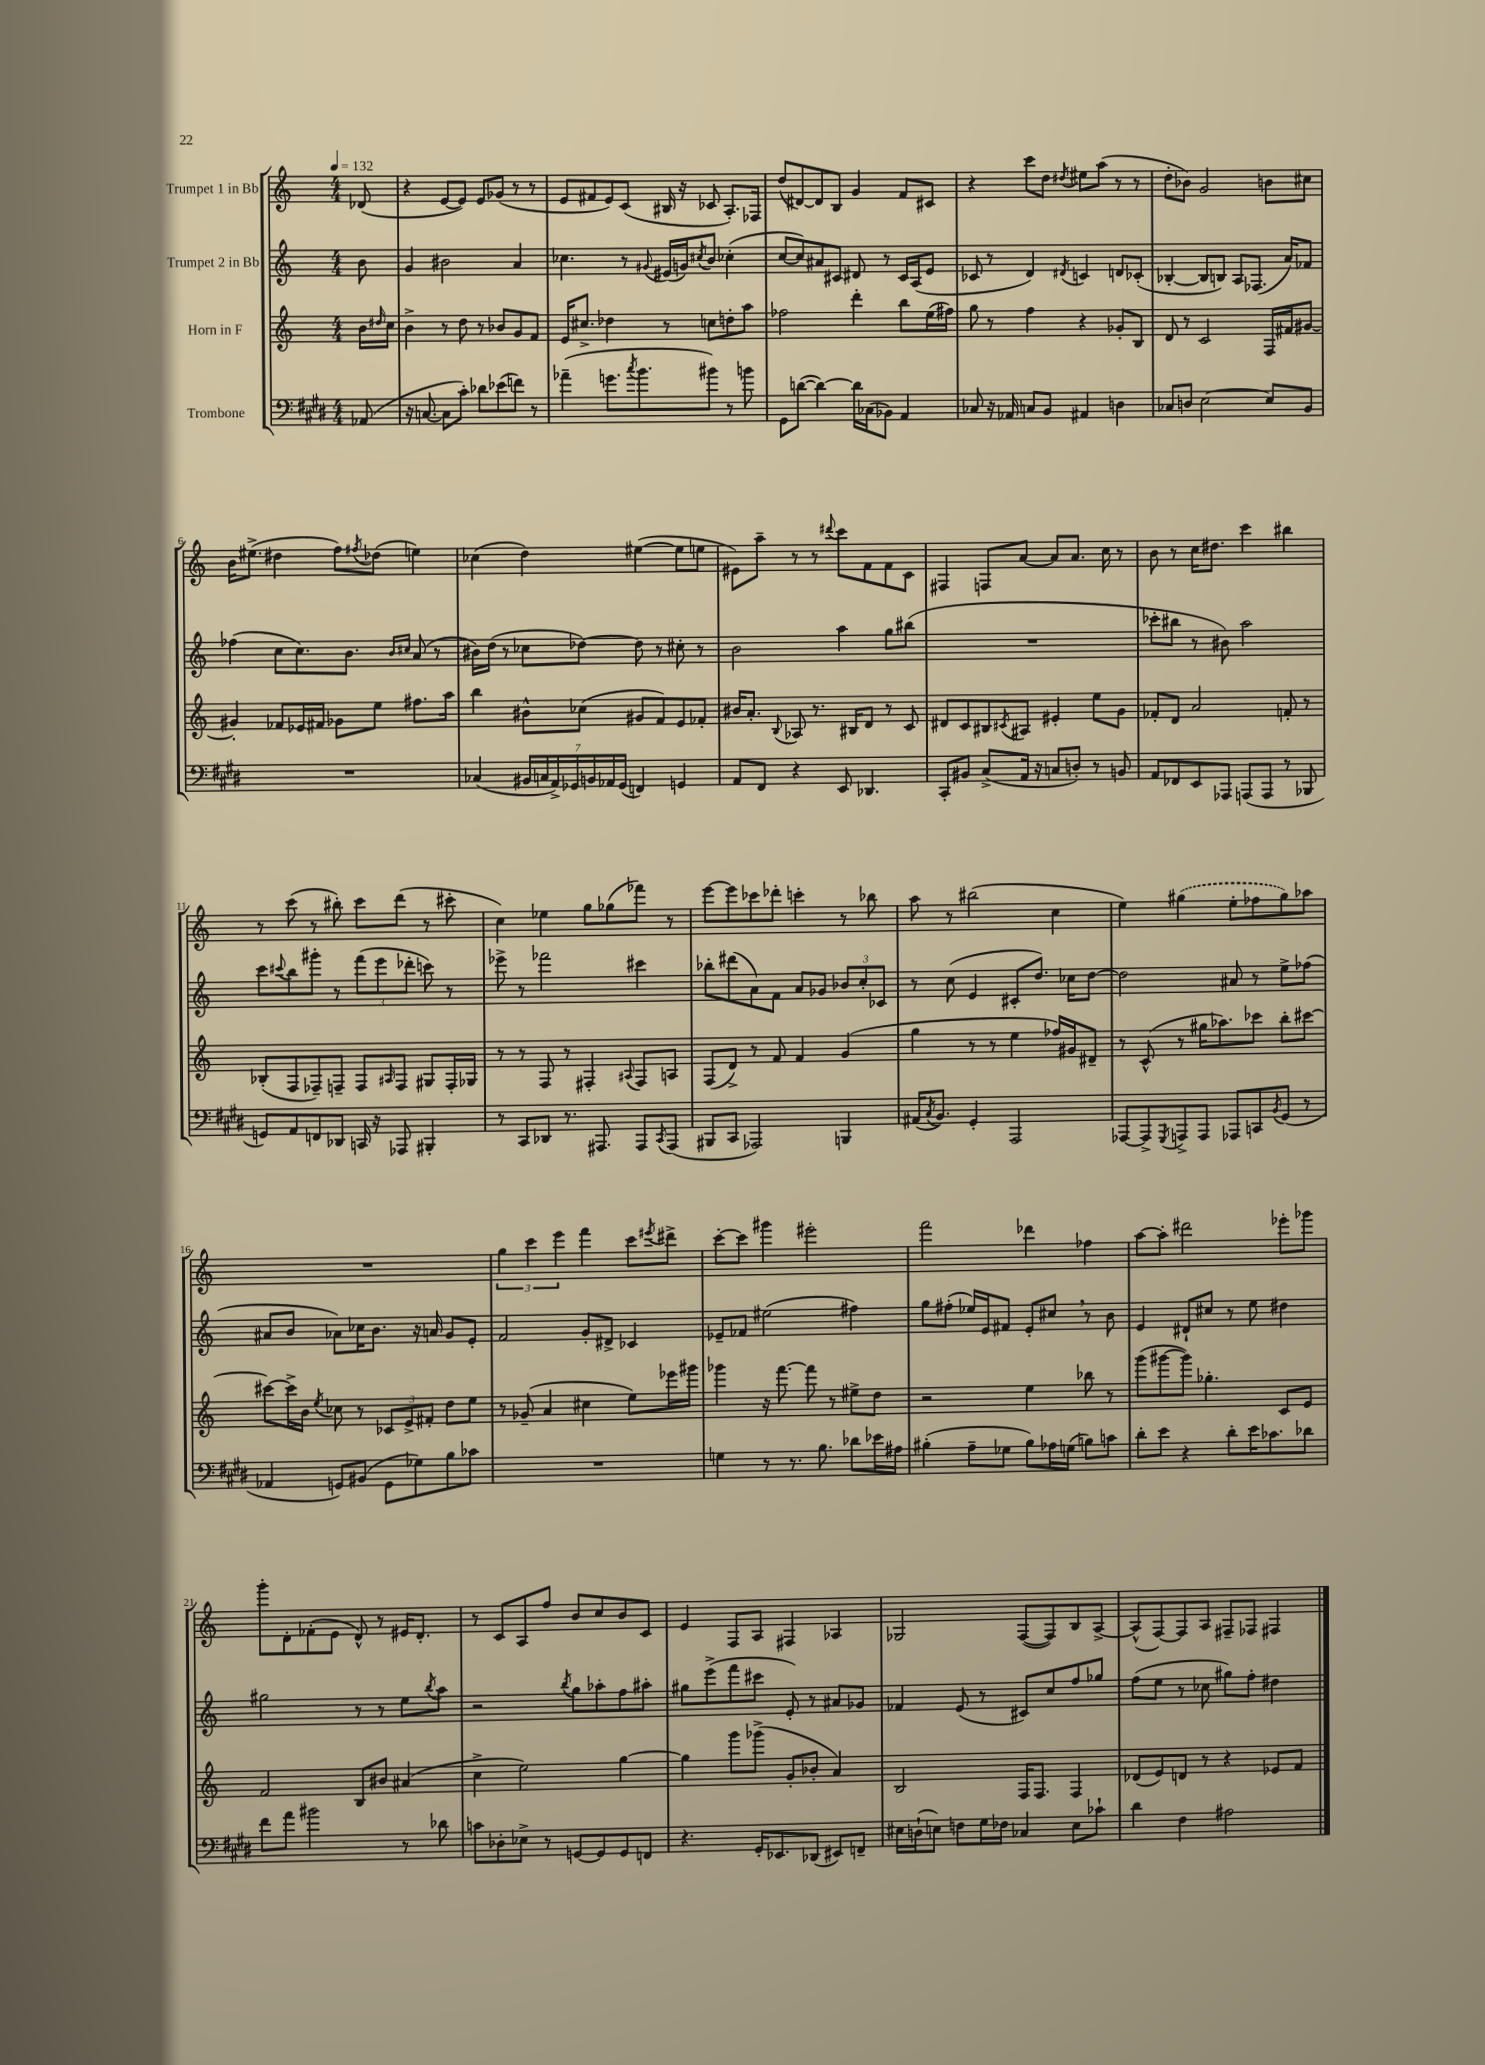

**kern	**kern	**kern	**kern
*part4	*part3	*part2	*part1
*staff4	*staff3	*staff2	*staff1
*I"Trombone	*I"Horn in F	*I"Trumpet 2 in Bb	*I"Trumpet 1 in Bb
*clefF4	*clefG2	*clefG2	*clefG2
*k[f#c#g#d#]	*k[]	*k[]	*k[]
*M4/4	*M4/4	*M4/4	*M4/4
*MM132	*MM132	*MM132	*MM132
=	=	=	=
(8AA-X/	16b\LL	8b\	(8d-X/
.	16qqdd#X/	.	.
.	16cc\JJ	.	.
=1	=1	=1	=1
16r	4b^\	4g/	4r
[8.Cn/	.	.	.
8C\L]	8r	2b#X\	[8e/L
8c#'\J)	8dd\	.	8e/J])
8d-X\L	8r	.	8e/L
(8e-X\	8b-X/L	.	(8g-X/J
8fn\J)	8g/	4a/	8r
8r	8f/J	.	8r
=2	=2	=2	=2
(4a-X~\	16e/KL	4.cc-X\	8e/L
.	8.cc#X^/J	.	.
.	.	.	8f#X/
8.gn\L	4dd-X\	.	8e/)
.	.	8r	(8c/J
8qcc#/	.	.	.
8.b\	.	.	.
.	.	8qqg#X/	.
.	8r	(16e#X/LL	16B#X/
.	.	16gn/J)	16r
.	.	8qcc#X/	.
8b#X\J)	8ccn\L	8b/J	8c-X/
8r	8ddn'\	(4cc-X'\	8.A'/L)
8bn\	8aa\J	.	.
.	.	.	16F-X/Jk
=3	=3	=3	=3
8GG#\L	2ff-X\	[8cc/L	(8dd/L
([8dn\J	.	8cc/])	[8d#X/)
4d\_)	.	8a#X/	8d#/]
.	.	8c#X/J	8B/J
16d\LL]	4ddd'\	8d#X/	4g/
(16C-X\J	.	.	.
8BB-X\J)	.	8r	.
4AA/	8bb\L	16c#/LL	8f/L
.	.	(16A/J	.
.	(16ee\L	8e/J	8c#X/J
.	16ff#X\JJ)	.	.
=4	=4	=4	=4
8C-X/	8gg\	8c-X/	4r
16r	8r	8r	.
16AA-X/	.	.	.
8Cn/L	4ff\	4d/)	8ccc\L
8BB/J	.	.	8dd\J
.	.	8qd#X/	8qdd#X/
4AA#X/	4r	4cn/	8ee#X\L
.	.	.	(8aa\J
4Dn\	8g-X'/L	8dn/L	8r
.	8B/J	(8c-X'/J	8r
=5	=5	=5	=5
8C-X/L	8d/	[4B-X'/	8dd'\L
8Dn/J	8r	.	8b-X\J)
[2E\	2c/	8B-/L]	2g/
.	.	8Bn/J)	.
.	.	8A/L	.
.	.	(8.F-X/J	.
8E/L]	16F/LL	.	8bn\L
.	16f#X/J	16a/KL)	.
8BB/J	[8g#X/J	8f-X/J	8cc#X\J
!!LO:LB:g=z
=6	=6	=6	=6
1r	4g#X'/]	(4ff-X\	16b\KL
.	.	.	(8.ee#X^\J
.	8f-X/L	8cc\L	4dd#X\
.	16e-X/L	8.cc\)	.
.	16f#X/JJ	.	.
.	8g-X\L	.	8ff\L)
.	.	8.b\J	.
.	.	.	8qff#X/
.	8ee\J	.	(8dd-X\J
.	.	16qqb/LL	.
.	.	16qqcc#X/JJ	.
.	8.ff#X\L	(8a/	4een\)
.	.	8r	.
.	16aa\Jk	.	.
=7	=7	=7	=7
(4C-X/	4bb\	16b#X\LL)	(4cc-X\
.	.	(16dd\JJ	.
.	.	8r	.
28BB#X/LL	8b#X^^\L	8cc-X\L	4dd\)
28Cn/	.	.	.
28AA^/)	.	.	.
28GG-X/	.	.	.
.	(8cc-X\J	[8dd-X\J)	.
28BBn/	.	.	.
28AA-X/	.	.	.
(28GG-/JJ	.	.	.
4FFn/)	8g#X/L	8dd-\]	([4ee#X\
.	8f/)	8r	.
4GGn/	8e/	8cc#X'\	8ee#\L]
.	8f-X'/J	8r	8een\J
=8	=8	=8	=8
8AA/L	16b#X/KL	2b\	8e#X\L)
.	8.a'/J	.	.
8FF#/J	.	.	8aa~\J
.	8qqB/	.	.
4r	8A-X/	.	8r
.	8.r	.	8r
.	.	.	8qqddd#X/
8EE/	.	4aa\	8ccc\L
.	16B#X/KL	.	.
4.DD-X/	8d/J	.	8f\
.	8r	8gg\L	8f\
.	8c/	(8bb#X\J	8c\J
=9	=9	=9	=9
8CC#'/L	8d#X/L	1r	4F#X/
8BB#X/J	8c/	.	.
(8C#^/L	8B#X/	.	8Fn/L
.	8qc#X/	.	.
16AA/Jk	8A#X/J	.	[8a/J
16r	.	.	.
8Cn/L	4e#X'/	.	8a/L]
8Dn'/J)	.	.	8.a/J
8r	8ee\L	.	.
.	.	.	16cc\
8BBn/	8g\J	.	8r
=10	=10	=10	=10
8AA/L	8f-X'/L	8ccc-X'\L	8b\
8FF-X/	8d/J	8bb#X\J	8r
8EE/	2a/	8r	16cc\KL
.	.	.	8.dd#X\J
8AAA-X/J	.	8b#X\)	.
(8AAAn/L	.	2aa\	4ccc\
8AAA/J	.	.	.
8r	8fn'/	.	4bb#X\
8BBB-X/	8r	.	.
!!LO:LB:g=z
=11	=11	=11	=11
8GGn/L)	(8B-X'/L	8ccc\L	8r
.	.	8qqccc#X/	.
8AA/	8F/	8bb\	(8ccc\
8FFn/	8F-X~/)	8ggg#X'\J	8r
8DD-X/J	8Fn~/J	8r	8bb#X'\)
16CCn/	8F/L	(12fff\L	8ccc\L
16r	.	.	.
.	.	12eee\	.
.	16qqA#X/	.	.
8AAA-X/	8F/J	.	(8ddd\J
.	.	12ddd-X'\J	.
4BBB#X'/	8G#X/L	8cccn\)	8r
.	16F'/L	8r	8ccc#X'\
.	16G-X/JJ	.	.
=12	=12	=12	=12
8r	8r	8eee-X^\	4cc\)
8CC#/L	8r	8r	.
8DD-X/J	8F/	2fff-X\	4ee-X\
8.r	8r	.	.
.	4F#X'/	.	8gg\L
8.AAA#X/	.	.	.
.	.	.	(8gg-X\
.	8qqA#X/	.	.
8AAA#/L	8F#/L	4ccc#X\	8fff-X\J)
8qCC#/	.	.	.
(8AAA#/J	8An/J	.	8r
=13	=13	=13	=13
8BBB#X/L	(8F/L	8bb-X'\L	[8eee\L
8CC#/J	8d^/J)	(8ddd#X\	8eee\]
2AAA-X/)	8r	8a\)	8ccc-X\
.	8f/	8f\J	8ddd-X'\J
.	4f/	8a/L	4cccn'\
.	.	8g-X/J	.
4BBBn/	(4g/	12b-X/L	8r
.	.	12cc'/	.
.	.	.	8bb-X\
.	.	12c-X/J	.
=14	=14	=14	=14
(16AA#X/KL	4gg\	8r	8aa\
8qC#/	.	.	.
8.BB/J)	.	.	.
.	.	(8cc\	8r
4GG#'/	8r	4e/	(2bb#X\
.	8r	.	.
2AAA/	4ee\	8c#X'/L	.
.	.	8.dd/J)	.
.	16ff-X/LL)	.	4cc\
.	16g#X/J	16cc-X\KL	.
.	8d#X~/J	[8dd\J	.
=15	=15	=15	=15
[8AAA-X/L	8r	2dd\]	4ee\)
8AAA-^/]	(8c^^/	.	.
8qGGG#/	.	.	.
8AAAn^/	8r	.	(4gg#X\
8AAA/J	16gg#X\KL	.	.
.	8.aa-X\)	.	.
8AAA-X/L	.	8a#X/	8ee'\L
8CCn/	8ccc-X\J	8r	8ff-X\
8qBB/	.	.	.
(8GG#/J	8bb'\L	8ee^\L	8gg#\)
8r	[8ccc#X\J	(8ff-X\J	8aa-X\J
!!LO:LB:g=z
=16	=16	=16	=16
4AA-X/	8ccc#X\L_	8a#X/L	1r
.	16ccc#^\L]	8b/J	.
.	16b\JJ	.	.
.	8qee/	.	.
8GGn/L)	8cc-X\	8a-X\L)	.
(8BB#X/J	8r	16cc-X\K	.
.	.	8.b\J	.
8GG\L	12c-X/L	.	.
.	12e^/	.	.
8G-X\)	.	16r	.
.	12f#X'/J	.	.
.	.	16an/	.
8B\	8dd\L	8g/L	.
8c-X\J	8ee\J	8e'/J	.
=17	=17	=17	=17
1r	8r	2f/	6gg\
.	(8g-X~/	.	.
.	.	.	6ccc\
.	4a/	.	.
.	.	.	6eee\
.	4cc#X\	8g'/L	4fff\
.	.	8d#X^/J	.
.	8ee\L)	4c-X/	8ccc\L
.	.	.	8qeee#X/
.	16eee-X\L	.	8ddd#X^\J
.	16ggg#X\JJ	.	.
=18	=18	=18	=18
4Gn\	4ggg-X\	8e-X~/L	[8ccc'\L
.	.	8f-X/J	8ccc\J]
8r	16r	(2ee#X\	4ggg#X\
.	[8.fff\	.	.
8.r	.	.	.
.	8fff\]	.	2eee#X'\
8.B\	.	.	.
.	8r	.	.
8d-X\L	8ee#X^\L	4ff#X\)	.
16e-X\L	8dd\J	.	.
16A#X\JJ	.	.	.
=19	=19	=19	=19
(4B#X'\	2r	8gg\L	2fff\
.	.	(8ff#X'\J	.
8A~\L	.	16ee-X/LL)	.
.	.	16e/J	.
8G-X\J	.	8f#X/J	.
8B#\L)	4ee\	8e'/L	4ddd-X\
16A-X\L	.	8cc#X,/J	.
(16Gn\JJ	.	.	.
8Bn\L)	8bb-X\	8r	4ff-X\
8cn\J	8r	8b\	.
=20	=20	=20	=20
8d#'\L	(8ggg\L	4e/	[8aa\L
8e\J	[8ggg#X\	.	8aa'\J]
4r	8ggg#\J])	8d#X`/L	2ddd#X\
.	4.gg-X'\	8cc#X/J	.
8d#'\L	.	8r	.
16e\K	.	8ee\	.
8.c-X\	.	.	.
.	8c/L	4dd#X\	8eee-X'\L
8d-X\J	8e/J	.	8ggg-X\J
!!LO:LB:g=z
=21	=21	=21	=21
8f#\L	2f/	2gg#X\	8ggg'\L
8a\J	.	.	8d'\
2b#X\	.	.	(8f-X'\
.	.	.	8e\J
.	8B/L	8r	8d^^/)
.	8b#X/J	8r	8r
8r	(4a#X/	8ee\L	16e#X/KL
.	.	.	8.d'/J
.	.	8qbb/	.
8d-X\	.	8aa\J	.
=22	=22	=22	=22
8cn\L	4cc^\	2r	8r
8D-X'\	.	.	8c/L
8E-X^\J	2ee\)	.	8A/
8r	.	.	8ff/J
.	.	8qbb/	.
[8GGn/L	.	8gg\L	8b/L
8GG/]	.	8aa-X'\	8cc/
8GG/	[4gg\	8ff\	8b/
8FFn/J	.	8aa#X'\J	8c/J
=23	=23	=23	=23
4.r	4gg\]	8gg#X\L	4e/
.	.	(8eee^\	.
.	8ggg\L	8fff\	8F/L
16GG#'/KL	(8ggg-X^\J	8ccc#X\J	8A/J
8.EE-X/	.	.	.
.	8g'/L	8e'/)	4F#X/
(8DD-X/J	8b-X'/J	8r	.
8EE#X/L)	4a/)	8a#X/L	4A-X/
8FFn~/J	.	8g-X/J	.
=24	=24	=24	=24
16E#X\LL	2B/	4f-X/	2G-X/
(16Dn`\J	.	.	.
8En\J)	.	.	.
8Fn\L	.	(8e/	.
16G#\L	.	8r	.
16F-X\JJ	.	.	.
4C-X/	16F/KL	8c#X/L)	([8F/L
.	8.F/J	.	.
.	.	8cc/	8F/])
8E\L	4F/	8ff/	8B/
8c-X`\J	.	8gg-X/J	[8A^/J
=25	=25	=25	=25
4d#\	(8d-X/L	(8ff\L	(8A^^/L]
.	8e/)	8ee\J	[8F/)
4F#\	8dn/J	8r	8F/]
.	8r	8cc-X\	8A/J
2A#X\	4r	8gg#X\L)	8F#X~/L
.	.	8ff'\J	8F-X/J
.	8e-X/L	4dd#X\	4F#X/
.	8f/J	.	.
==	==	==	==
*-	*-	*-	*-
